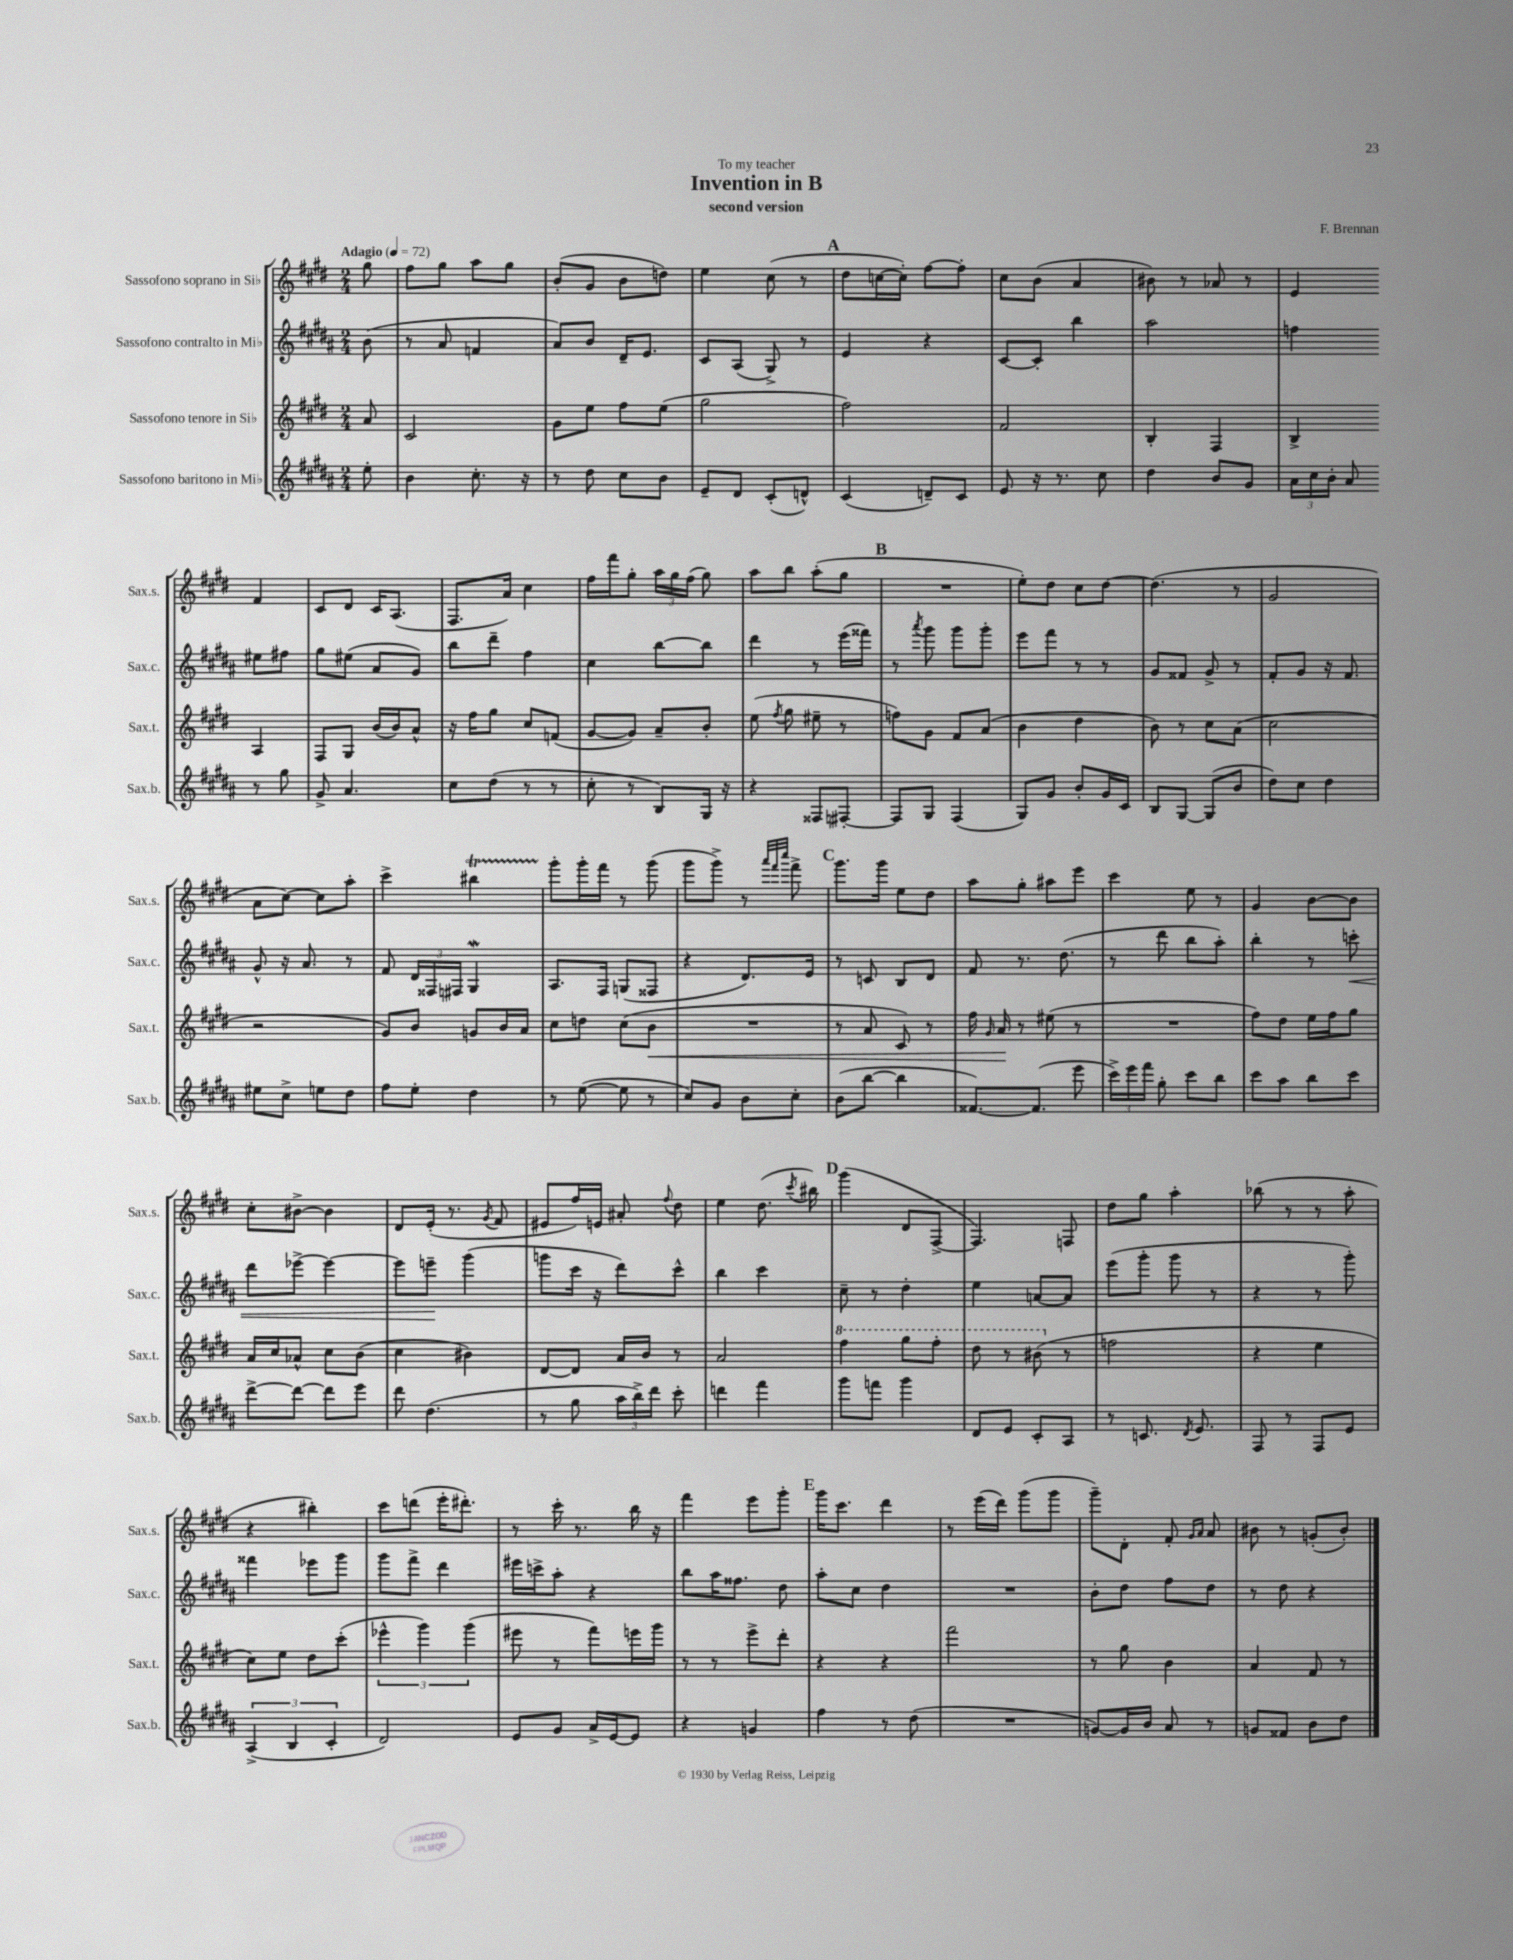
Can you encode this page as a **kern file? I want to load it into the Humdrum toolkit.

**kern	**kern	**dynam	**kern	**dynam	**kern
*part4	*part3	*part3	*part2	*part2	*part1
*staff4	*staff3	*staff3	*staff2	*staff2	*staff1
*I"Sassofono baritono in Mi♭	*I"Sassofono tenore in Si♭	*	*I"Sassofono contralto in Mi♭	*	*I"Sassofono soprano in Si♭
*I'Sax.b.	*I'Sax.t.	*	*I'Sax.c.	*	*I'Sax.s.
*clefG2	*clefG2	*	*clefG2	*	*clefG2
*k[f#c#g#d#a#]	*k[f#c#g#d#]	*	*k[f#c#g#d#a#]	*	*k[f#c#g#d#]
*M2/4	*M2/4	*	*M2/4	*	*M2/4
*MM72	*MM72	*	*MM72	*	*MM72
=	=	=	=	=	=
!	!	!	!	!	!LO:TX:a:B:t=Adagio
8ee'\	8a/	.	(8b\	.	8gg#\
=1	=1	=1	=1	=1	=1
4b\	2c#/	.	8r	.	8ff#\L
.	.	.	8a#/	.	8gg#\J
8.cc#'\	.	.	4fn/	.	8aa\L
.	.	.	.	.	8gg#\J
16r	.	.	.	.	.
=2	=2	=2	=2	=2	=2
8r	8g#\L	.	8a#/L)	.	(8b'/L
8dd#\	8ee\J	.	8b/J	.	8g#/J
8cc#\L	8ff#\L	.	16d#~/KL	.	8b\L
.	.	.	8.e/J	.	.
8b\J	(8ee\J	.	.	.	8ddn\J)
=3	=3	=3	=3	=3	=3
8e~/L	2gg#\	.	8c#/L	.	4ee\
8d#/J	.	.	(8A#/J	.	.
(8c#'/L	.	.	8G#^/)	.	(8cc#\
8dn^^/J)	.	.	8r	.	8r
!!LO:REH:place=s1:t=A
=4	=4	=4	=4	=4	=4
(4c#/	2ff#\)	.	4e/	.	8dd#\L
.	.	.	.	.	[16ccn\L
.	.	.	.	.	16cc'\JJ])
8dn~/L)	.	.	4r	.	[8ff#\L
8c#/J	.	.	.	.	8ff#'\J]
=5	=5	=5	=5	=5	=5
8e/	2f#/	.	[8c#/L	.	8cc#\L
16r	.	.	8c#'/J]	.	(8b\J
8.r	.	.	.	.	.
.	.	.	4bb\	.	4a/
8cc#\	.	.	.	.	.
=6	=6	=6	=6	=6	=6
4dd#\	4B'/	.	2aa#\	.	8b#X\)
.	.	.	.	.	8r
8b/L	4F#/	.	.	.	8a-X/
8g#/J	.	.	.	.	8r
=7	=7	=7	=7	=7	=7
24a#\LL	4B^/	.	4ffn\	.	4e/
24cc#\	.	.	.	.	.
24b'\JJ	.	.	.	.	.
8a#/	.	.	.	.	.
8r	4A/	.	8ee#X\L	.	4f#/
8gg#\	.	.	8ff#X\J	.	.
!!LO:LB:g=z
=8	=8	=8	=8	=8	=8
8g#^/	8F#/L	.	8gg#\L	.	8c#/L
4.a#/	8G#/J	.	(8ee#X\J	.	8d#/J
.	(16b/LL	.	8a#/L	.	16c#/KL
.	16b/J)	.	.	.	(8.A/J
.	8a^^/J	.	8g#/J)	.	.
=9	=9	=9	=9	=9	=9
8cc#\L	16r	.	8bb\L	.	8.F#/L
.	16ff#\KL	.	.	.	.
(8dd#\J	8gg#\J	.	8ddd#~\J	.	.
.	.	.	.	.	16a/Jk)
8r	8cc#/L	.	4ff#\	.	4cc#\
8r	(8fn/J	.	.	.	.
=10	=10	=10	=10	=10	=10
8cc#'\	[8g#/L	.	4cc#\	.	16ff#\LL
.	.	.	.	.	16fff#\J
8r	8g#/J])	.	.	.	8gg#'\J
8B/L)	8a~/L	.	[8bb\L	.	24aa\LL
.	.	.	.	.	24gg#\
.	.	.	.	.	(24ff#\JJ
16G#/Jk	8b'/J	.	8bb\J]	.	8gg#\)
16r	.	.	.	.	.
=11	=11	=11	=11	=11	=11
4r	(8ee\	.	4ddd#\	.	8aa\L
.	8qff#/	.	.	.	.
.	8gg#\	.	.	.	8bb\J
8F##X/L	8ee#X~\	.	8r	.	(8aa'\L
[8F#X'/J	8r	.	(16eee\LL	.	8gg#\J
.	.	.	16fff##X\JJ)	.	.
!!LO:REH:place=s1:t=B
=12	=12	=12	=12	=12	=12
8F#/L]	8ffn\L)	.	8r	.	2r
.	.	.	8qaaa#/	.	.
8G#/J	8g#\J	.	8ggg#\	.	.
(4F#/	8f#/L	.	8ggg#\L	.	.
.	(8a/J	.	8ggg#'\J	.	.
=13	=13	=13	=13	=13	=13
8G#/L)	4b\	.	8eee\L	.	8ee'\L)
8g#/J	.	.	8fff#\J	.	8dd#\J
8b'/L	4dd#\	.	8r	.	8cc#\L
16g#/L	.	.	8r	.	[8dd#\J
16c#/JJ	.	.	.	.	.
=14	=14	=14	=14	=14	=14
8B/L	8b\)	.	8g#/L	.	(4.dd#\]
[8G#/J	8r	.	8f##X/J	.	.
(8G#/L]	8cc#\L	.	8g#^/	.	.
8b/J	(8a\J	.	8r	.	8r
=15	=15	=15	=15	=15	=15
8dd#\L)	2cc#\	.	8f#'/L	.	2g#/
8cc#\J	.	.	8g#/J	.	.
4dd#\	.	.	16r	.	.
.	.	.	8.f#/	.	.
!!LO:LB:g=z
=16	=16	=16	=16	=16	=16
8ee#X\L	2r	.	8g#^^/	.	8a\L
8cc#^\J	.	.	16r	.	[8cc#\J)
.	.	.	8.a#/	.	.
8een\L	.	.	.	.	8cc#\L]
8dd#\J	.	.	8r	.	8aa'\J
=17	=17	=17	=17	=17	=17
8ff#\L	8g#/L)	.	8f#/	.	4ccc#^\
8ee'\J	8b/J	.	24d#/LL	.	.
.	.	.	24F##X/	.	.
.	.	.	24F#X/JJ	.	.
4dd#\	8gn/L	.	4G#W/	.	4bb#Xt\
.	16b/L	.	.	.	.
.	16a/JJ	.	.	.	.
=18	=18	=18	=18	=18	=18
8r	8cc#\L	.	8.A#/L	.	8ggg#'\L
([8ee\	8ddn\J	.	.	.	16ggg#'\L
.	.	.	16F#/Jk	.	16fff#\JJ
8ee\]	(8cc#\L	.	(8Gn/L	.	8r
!	!	!LO:HP:b	!	!	!
8r	8b\J	<	8F##X/J	.	(8ggg#\
=19	=19	=19	=19	=19	=19
8cc#/L)	2r	.	4r	.	8ggg#\L
8g#/J	.	.	.	.	8ggg#^\J)
8b\L	.	.	8.d#/L)	.	8r
.	.	.	.	.	32qqaaa/LLL
.	.	.	.	.	32qqfff#/
.	.	.	.	.	32qqcccc#/JJJ
8cc#'\J	.	.	.	.	8fff#^\
.	.	.	16e/Jk	.	.
!!LO:REH:place=s1:t=C
=20	=20	=20	=20	=20	=20
(8b\L	8r	.	8r	.	8.ggg#\L
[8bb\J	8a/	.	8cn/	.	.
.	.	.	.	.	16ggg#\Jk
4bb\]	8c#/)	.	8B/L	.	8ee\L
.	8r	.	8d#/J	.	8dd#\J
=21	=21	=21	=21	=21	=21
[8.f##X/L)	16ff#\	.	8f#/	.	8aa\L
.	16qqg#/	.	.	.	.
.	16a/	.	.	.	.
.	8r	[	8.r	.	8gg#'\J
(8.f##/J]	.	.	.	.	.
.	(8ee#X\	.	.	.	8aa#X\L
.	.	.	(8.dd#\	.	.
8eee\	8r	.	.	.	8eee\J
=22	=22	=22	=22	=22	=22
24ccc#^\LL)	2r	.	8r	.	4ccc#\
24eee\	.	.	.	.	.
24fff#\JJ	.	.	.	.	.
8gg#'\	.	.	8ddd#\	.	.
8ccc#\L	.	.	8bb\L	.	8ee\
8bb\J	.	.	8aa#'\J)	.	8r
=23	=23	=23	=23	=23	=23
8ccc#\L	8ff#\L)	.	4bb'\	.	4g#/
8aa#\J	8dd#\J	.	.	.	.
8bb\L	16ee\LL	.	8r	.	[8b\L
.	16ff#\J	.	.	.	.
!	!	!	!	!LO:HP:b	!
8ccc#\J	8gg#\J	.	8cccn'\	<	8b\J]
!!LO:LB:g=z
=24	=24	=24	=24	=24	=24
[8ddd#^\L	16a/LL	.	8ddd#\L	.	8cc#'\L
.	16cc#/J	.	.	.	.
8ddd#\J_	8a-X^^/J	.	[8eee-X^\J	.	[8b#X^\J
8ddd#\L]	8cc#\L	.	4eee-\_	.	4b#\]
8eee\J	(8b\J	.	.	.	.
=25	=25	=25	=25	=25	=25
8ddd#\	4cc#\	.	8eee-\L]	.	8d#/L
(4.dd#\	.	.	8eeen~\J	.	(16e'/Jk
.	.	.	.	.	8.r
.	4b#X\)	.	(4ggg#\	[	.
.	.	.	.	.	8qg#/
.	.	.	.	.	8f#/
=26	=26	=26	=26	=26	=26
8r	[8d#/L	.	8gggn\L	.	8e#X/L
8gg#\	8d#/J]	.	16ccc#\Jk	.	16ff#/L)
.	.	.	16r	.	16en/JJ
24aa#\LL	16a/LL	.	8ddd#\L)	.	8a#X'/
24bb^\)	.	.	.	.	.
.	16b/JJ	.	.	.	.
24ddd#\JJ	.	.	.	.	.
.	.	.	.	.	8qqff#/
8ccc#'\	8r	.	8ccc#^^\J	.	8dd#\
=27	=27	=27	=27	=27	=27
4dddn\	2a/	.	4bb\	.	4ee\
4fff#\	.	.	4ccc#\	.	(8.dd#\
.	.	.	.	.	8qccc#/
.	.	.	.	.	16bb#X\)
!!LO:REH:place=s1:t=D
=28	=28	=28	=28	=28	=28
*	*8va	*	*	*	*
8ggg#\L	4fff#\	.	8cc#~\	.	(4ggg#\
8fffn\J	.	.	8r	.	.
4ggg#\	8ggg#\L	.	4dd#'\	.	8d#/L
.	8fff#'\J	.	.	.	[8F#^/J
=29	=29	=29	=29	=29	=29
8d#/L	8ddd#\	.	4ee\	.	4.F#/])
8e/J	8r	.	.	.	.
8c#'/L	(8bb#X\	.	[8an/L	.	.
*	*X8va	*	*	*	*
8A#/J	8r	.	8a/J]	.	8Fn/
=30	=30	=30	=30	=30	=30
8r	2ffn\	.	(8eee\L	.	8dd#\L
8.cn/	.	.	8ggg#'\J	.	8gg#\J
.	.	.	8ggg#\	.	4aa'\
8qd#/	.	.	.	.	.
8.e/	.	.	.	.	.
.	.	.	8r	.	.
=31	=31	=31	=31	=31	=31
8F#/	4r	.	4r	.	(8bb-X\
8r	.	.	.	.	8r
8F#/L	4ee\	.	8r	.	8r
8e/J	.	.	8ggg#'\)	.	8aa'\
!!LO:LB:g=z
=32	=32	=32	=32	=32	=32
(6A#^/	8cc#\L)	.	4fff##X\	.	4r
.	8ee\J	.	.	.	.
6B/	.	.	.	.	.
.	8dd#\L	.	8eee-X\L	.	4bb#X'\)
6c#'/	.	.	.	.	.
.	(8ccc#'\J	.	8ggg#\J	.	.
=33	=33	=33	=33	=33	=33
2d#/)	6eee-X^^\	.	8ggg#\L	.	8ccc#\L
.	.	.	8fff#^\J	.	(8dddn\J
.	6ggg#\)	.	.	.	.
.	.	.	4ddd#\	.	16eee'\KL
.	.	.	.	.	8.ddd#X'\J)
.	(6ggg#\	.	.	.	.
=34	=34	=34	=34	=34	=34
8e/L	8eee#X\	.	16eee#X\LL	.	8r
.	.	.	16cccn^\J	.	.
8g#/J	8r	.	8aa#'\J	.	16ccc#'\
.	.	.	.	.	8.r
16a#^/LL	8fff#\L)	.	4r	.	.
[16e/J	.	.	.	.	.
8e/J]	16eeen\L	.	.	.	16bb\
.	16ggg#\JJ	.	.	.	16r
=35	=35	=35	=35	=35	=35
4r	8r	.	8bb\L	.	4fff#\
.	8r	.	16aa#\K	.	.
.	.	.	8.ff##X\J	.	.
4gn/	8eee^\L	.	.	.	8eee\L
.	8ddd#'\J	.	8dd#\	.	8ggg#'\J
!!LO:REH:place=s1:t=E
=36	=36	=36	=36	=36	=36
4ff#\	4r	.	8aa#'\L	.	16ggg#\KL
.	.	.	.	.	8.ccc#\J
.	.	.	8cc#\J	.	.
8r	4r	.	4dd#\	.	4ddd#\
(8dd#\	.	.	.	.	.
=37	=37	=37	=37	=37	=37
2r	2fff#\	.	2r	.	8r
.	.	.	.	.	(16eee\LL
.	.	.	.	.	16ddd#\JJ)
.	.	.	.	.	(8ggg#\L
.	.	.	.	.	8ggg#\J
=38	=38	=38	=38	=38	=38
[8gn/L)	8r	.	8b'\L	.	8ggg#~\L)
16g/L]	8gg#\	.	8dd#\J	.	8d#'\J
16b/JJ	.	.	.	.	.
8a#/	4b\	.	8ff#\L	.	8f#'/
.	.	.	.	.	16qqg#/LL
.	.	.	.	.	16qqa/JJ
8r	.	.	8dd#\J	.	8a/
=39	=39	=39	=39	=39	=39
8gn/L	4a/	.	8r	.	8b#X\
8f##X/J	.	.	8dd#\	.	8r
8b\L	8f#/	.	4r	.	(8gn'/L
8dd#\J	8r	.	.	.	8b#'/J)
==	==	==	==	==	==
*-	*-	*-	*-	*-	*-
